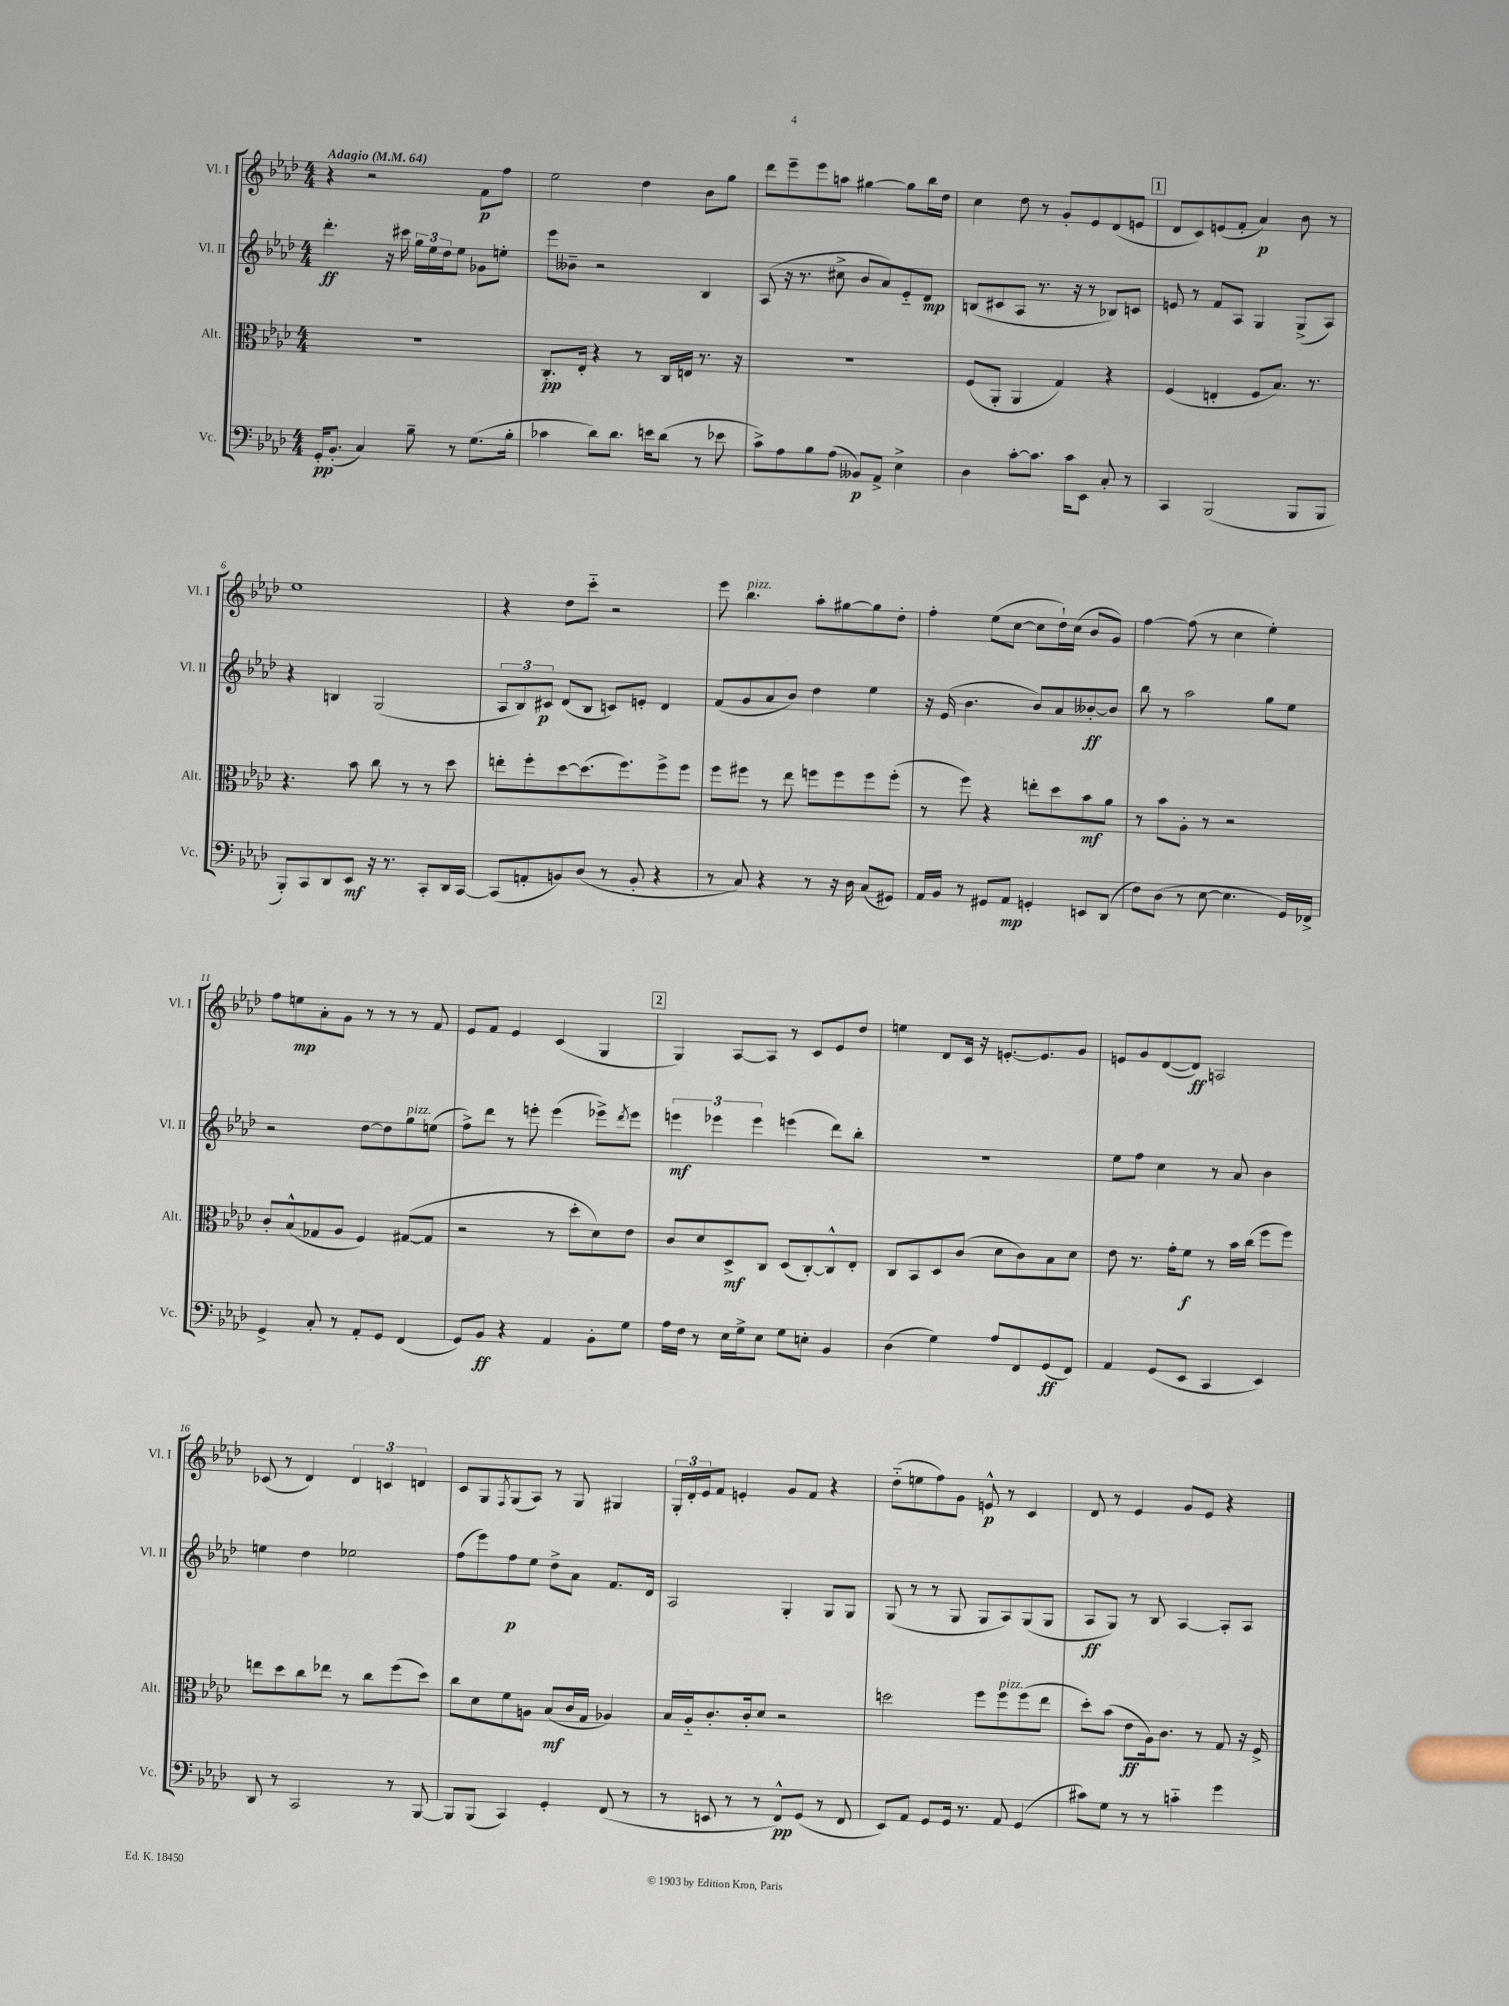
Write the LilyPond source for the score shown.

<<
\new StaffGroup <<
\new Staff = "s0" \with { instrumentName = "Vl. I" shortInstrumentName = "Vl. I" } {
    \clef treble \key aes \major \numericTimeSignature \time 4/4 \tempo "Adagio" 4 = 64
    r4 r2 f'8\p f''8 |
    ees''2 des''4 bes'8 g''8 |
    des'''8 ees'''8-- ees'''8 a''8 gis''4~ gis''8 bes''16 des''16 |
    c''4 des''8 r8 g'8-. ees'8 des'8( e'8 |
    \mark \markup { \box "1" } des'8 c'8) e'8( f'8-. aes'4\p) bes'8 r8 |
    ees''1 |
    r4 des''8 c'''8-_ r2 |
    ees'''8 bes''4.^\markup { \italic "pizz." } aes''8-. gis''8~ gis''8 des''8-. |
    f''4-. ees''8( c''8~ c''8 des''16-!) c''16( bes'8 g'8) |
    f''4~ f''8( r8 c''4 ees''4-.) |
    f''8 e''8\mp aes'8-. g'8 r8 r8 r8 f'8 |
    ees'8 f'8 ees'4 c'4( g4 |
    \mark \markup { \box "2" } g4) aes8~ aes8 r8 c'8 ees'8 des''8 |
    e''4 des'8 c'16 r16 e'8.~-. e'8. g'8 |
    e'8 g'8 des'8~( des'8\ff) a2 |
    ces'8( r8 des'4) \tuplet 3/2 { des'4 c'4 d'4 } |
    c'8 g8 \acciaccatura { f8 } g8( aes8) r8 g8 gis4 |
    \tuplet 3/2 { g16-. des'16-. ees'16 } f'8 e'4-. g'8 f'8 r4 |
    des''8-_( e''8 f''8) g'8 e'8-^\p r8 c'4 |
    des'8 r8 ees'4 g'8 ees'8 r4 \bar "|." |
}
\new Staff = "s1" \with { instrumentName = "Vl. II" shortInstrumentName = "Vl. II" } {
    \clef treble \key aes \major \numericTimeSignature \time 4/4
    des'''4.-.\ff r16 cis'''16 \tuplet 3/2 { g''16 ees''16 des''16 } ees''8 ges'8 e''8-. |
    ees'''8 beses'8-- r2 bes4 |
    aes8( r16 r8. cis''8-> bes'8 aes'8) ees'8-_ des'8\mp |
    b8( cis'8 aes8 r8. r16 r8 bes8) c'8 |
    \mark \markup { \box "1" } e'8 r8 f'8 aes8 g4 g8->( aes8) |
    r4 b4 g2( |
    \tuplet 3/2 { aes8 bes8) cis'8\p } des'8( bes8 c'8) e'8-. des'4 |
    f'8( g'8 aes'8 bes'8) des''4 ees''4 |
    r16 ees'16( bes'4. bes'8) aes'8 beses'8~-.\ff beses'8 |
    bes''8 r8 aes''2 g''8 ees''8 |
    r2 des''8~ des''8 g''8^\markup { \italic "pizz." } e''8( |
    f''8->) des'''8 r8 e'''8-. e'''4( ees'''8->) \acciaccatura { des'''8 } ees'''8 |
    \mark \markup { \box "2" } \tuplet 3/2 { e'''4\mf ees'''4 ees'''4 } e'''4( des'''8) bes''8-. |
    R1 |
    ees''8 f''8 c''4 r8 aes'8 bes'4 |
    e''4 des''4 ees''2 |
    f''8( ees'''8) f''8\p ees''8 des''8-> aes'8 f'8. des'16 |
    aes2 g4-. g8 g8 |
    g8( r8 r8 g8 g8 aes8) g8( g8 |
    aes8\ff g8) r8 bes8 aes4~ aes8-. aes8 \bar "|." |
}
\new Staff = "s2" \with { instrumentName = "Alt." shortInstrumentName = "Alt." } {
    \clef alto \key aes \major \numericTimeSignature \time 4/4
    R1 |
    c8.-.\pp ees16-. r4 r8 c16 e16 r8. r16 |
    R1 |
    f8( aes,8-. aes,4 g4) r4 |
    \mark \markup { \box "1" } f4( e4-. f8 bes8.) r8. |
    r4. bes'8 c''8 r8 r8 des''8 |
    e''8-. f''8-. des''8~ des''8.( f''8.) f''8-> f''8 |
    f''8 fis''8 r8 ees''8 f''8 f''8 f''8 f''8-.( |
    r8 f''8) r4 e''8-. des''8 bes'8\mf aes'8 |
    r8 bes'8 aes8-. r8 r2 |
    c'8-. bes8-^( ges8 aes8 f4) gis8~( gis8 |
    r2 r8 des''8-. des'8) ees'8 |
    \mark \markup { \box "2" } c'8 des'8 des8->\mf c8 des8( c8~-.) c8-^ ees8-. |
    c8 bes,8 des8 c'8( des'8 c'8) bes8 des'8 |
    ees'8 r8. g'16-. f'8\f r8 bes'16 c''16( f''8 f''8) |
    e''8 des''8 c''8 ees''8 r8 c''8 f''8( des''8) |
    c''8 des'8 f'8 a8 bes8\mf( c'16 g16 aes4) |
    bes16 aes16-_ c'8.-. c'16-. des'8 r2 |
    d''2 f''8 f''8^\markup { \italic "pizz." } f''8( ees''8 |
    des''8-.) bes'8( ees'8\ff aes16) c'8. r8 g8 r16 f16-> \bar "|." |
}
\new Staff = "s3" \with { instrumentName = "Vc." shortInstrumentName = "Vc." } {
    \clef bass \key aes \major \numericTimeSignature \time 4/4
    g,16-.\pp bes,8.-.( c4) bes8-- r8 g8.( bes16-. |
    ces'4 des'8) des'8. e'16 des'8( r8 ees'8 |
    c'8->) aes8 bes8 aes8( beses,8\p) aes,8-> ees4-> |
    des4 c'8~-. c'8. c'16 ees,8 c8-. r8 |
    \mark \markup { \box "1" } c,4 bes,,2( bes,,8 bes,,8 |
    bes,,8-.) c,8 des,8 ees,8\mf r16 r8. c,8-. des,16 c,16~ |
    c,8( a,8-. b,8) des8( r8 b,8-. r4 |
    r8 c8) r4 r8 r16 des16 c8( gis,8) |
    aes,16 bes,16 r8 gis,8 aes,8\mp g,4-. e,8 des,8( |
    f8) des8( r8 ees8~ ees4. g,16) fes,16-> |
    g,4-> c8-. r8 aes,8-. g,8 f,4( |
    g,8) bes,8\ff r4 aes,4 bes,8-. g8 |
    \mark \markup { \box "2" } aes16 f16 r8 ees16 g16-> ees8 g8 e8-. bes,4 |
    des4( g4) aes8 f,8 g,8\ff( f,8) |
    aes,4 g,8( ees,8 c,4 ees,4) |
    des,8 r8 c,2 r8 bes,,8~ |
    bes,,8 bes,,8( c,4) g,4-. f,8( r8 |
    r8 e,8 r8 r8 f,8-^\pp) g,8( r8 f,8 |
    ees,8) aes,8 g,8 g,16 r8. aes,8 g,4( |
    cis'8) g8 r8 r8 c'4-_ g'4 \bar "|." |
}
>>
>>
